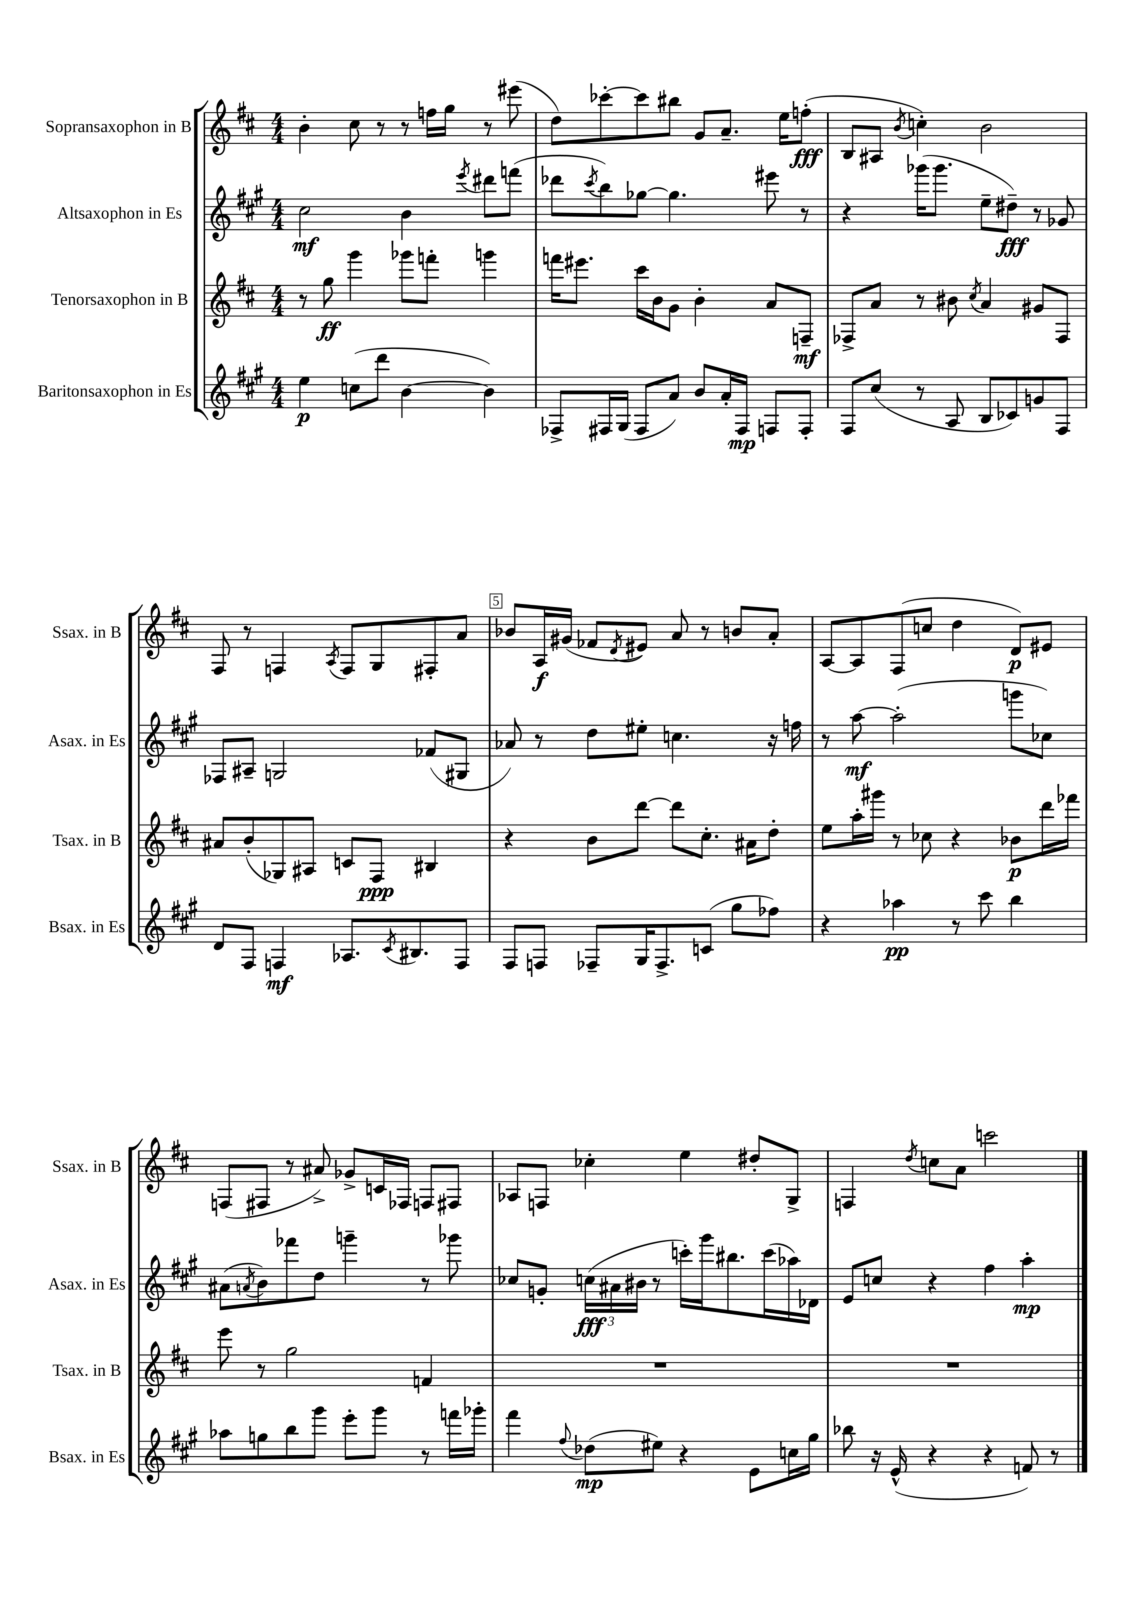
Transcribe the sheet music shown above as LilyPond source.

<<
\new StaffGroup <<
\new Staff = "s0" \with { instrumentName = "Sopransaxophon in B" shortInstrumentName = "Ssax. in B" } {
    \clef treble \key d \major \numericTimeSignature \time 4/4
    b'4-. cis''8 r8 r8 f''16 g''16 r8 eis'''8( |
    d''8) ces'''8~-. ces'''8 bis''8 g'8 a'8.-- e''16 f''8-.\fff( |
    b8 ais8 \acciaccatura { b'8 } c''4-.) b'2 |
    fis8 r8 f4 \acciaccatura { a8 } f8 g8 fis8-. a'8 |
    bes'8 a16\f gis'16( fes'8 \acciaccatura { d'8 } eis'8) a'8 r8 b'8 a'8-. |
    a8~ a8 fis8( c''8 d''4 d'8\p) eis'8 |
    f8( fis8 r8 ais'8->) ges'8-> c'16 fes16 f8 fis8 |
    aes8 f8 ces''4-. e''4 dis''8-. g8-> |
    f4 \acciaccatura { d''8 } c''8 a'8 c'''2 \bar "|." |
}
\new Staff = "s1" \with { instrumentName = "Altsaxophon in Es" shortInstrumentName = "Asax. in Es" } {
    \clef treble \key a \major \numericTimeSignature \time 4/4
    cis''2\mf b'4 \acciaccatura { e'''8 } dis'''8 f'''8( |
    des'''8 \acciaccatura { cis'''8 } b''8) ges''8~ ges''4. eis'''8 r8 |
    r4 ges'''16( ges'''8. e''8-- dis''8--\fff) r8 ges'8 |
    fes8 ais8-- g2 fes'8( gis8 |
    aes'8) r8 d''8 eis''8-. c''4. r16 f''16 |
    r8 a''8~\mf a''2-.( g'''8 ces''8) |
    ais'8( \acciaccatura { a'8 } b'8) fes'''8 d''8 g'''4-- r8 ges'''8 |
    ces''8 g'8-. \tuplet 3/2 { c''16\fff( ais'16 bis'16 } r8 c'''16-.) gis'''16 bis''8. c'''16( aes''16) des'16 |
    e'8 c''8 r4 fis''4 a''4-.\mp \bar "|." |
}
\new Staff = "s2" \with { instrumentName = "Tenorsaxophon in B" shortInstrumentName = "Tsax. in B" } {
    \clef treble \key d \major \numericTimeSignature \time 4/4
    r8 g''8\ff g'''4 ges'''8 f'''8-. g'''4 |
    f'''16 eis'''8. cis'''16 b'16 g'8 b'4-. a'8 f8--\mf |
    fes8-> a'8 r8 bis'8 \acciaccatura { cis''8 } a'4 gis'8 fes8 |
    ais'8 b'8-.( ges8) ais8 c'8 fis8\ppp bis4 |
    r4 b'8 d'''8~ d'''8 cis''8.-. ais'16 d''8-. |
    e''8 a''16-. gis'''16 r8 ces''8 r4 bes'8\p d'''16 fes'''16 |
    e'''8 r8 g''2 f'4 |
    R1 |
    R1 \bar "|." |
}
\new Staff = "s3" \with { instrumentName = "Baritonsaxophon in Es" shortInstrumentName = "Bsax. in Es" } {
    \clef treble \key a \major \numericTimeSignature \time 4/4
    e''4\p c''8( d'''8 b'4~ b'4) |
    fes8-> fis16 gis16( fis8 a'8) b'8 a'16-. fis16\mp f8 f8-. |
    fis8 cis''8( r8 a8 b8 ces'8) g'8 fis8 |
    d'8 fis8 f4\mf aes8. \acciaccatura { cis'8 } bis8. f8 |
    fis8 f8 fes8-- gis16 fes8.-> c'8( gis''8 fes''8) |
    r4 aes''4\pp r8 cis'''8 b''4 |
    aes''8 g''8 b''8 gis'''8 e'''8-. gis'''8 r8 f'''16 ges'''16-. |
    fis'''4 \appoggiatura { fis''8 } des''8\mp( eis''8) r4 e'8 c''16 gis''16 |
    bes''8 r16 e'16-^( r4 r4 f'8) r8 \bar "|." |
}
>>
>>
\layout { \context { \Score \override BarNumber.break-visibility = ##(#f #t #t) barNumberVisibility = #(every-nth-bar-number-visible 5) \override BarNumber.stencil = #(make-stencil-boxer 0.1 0.3 ly:text-interface::print) } }
